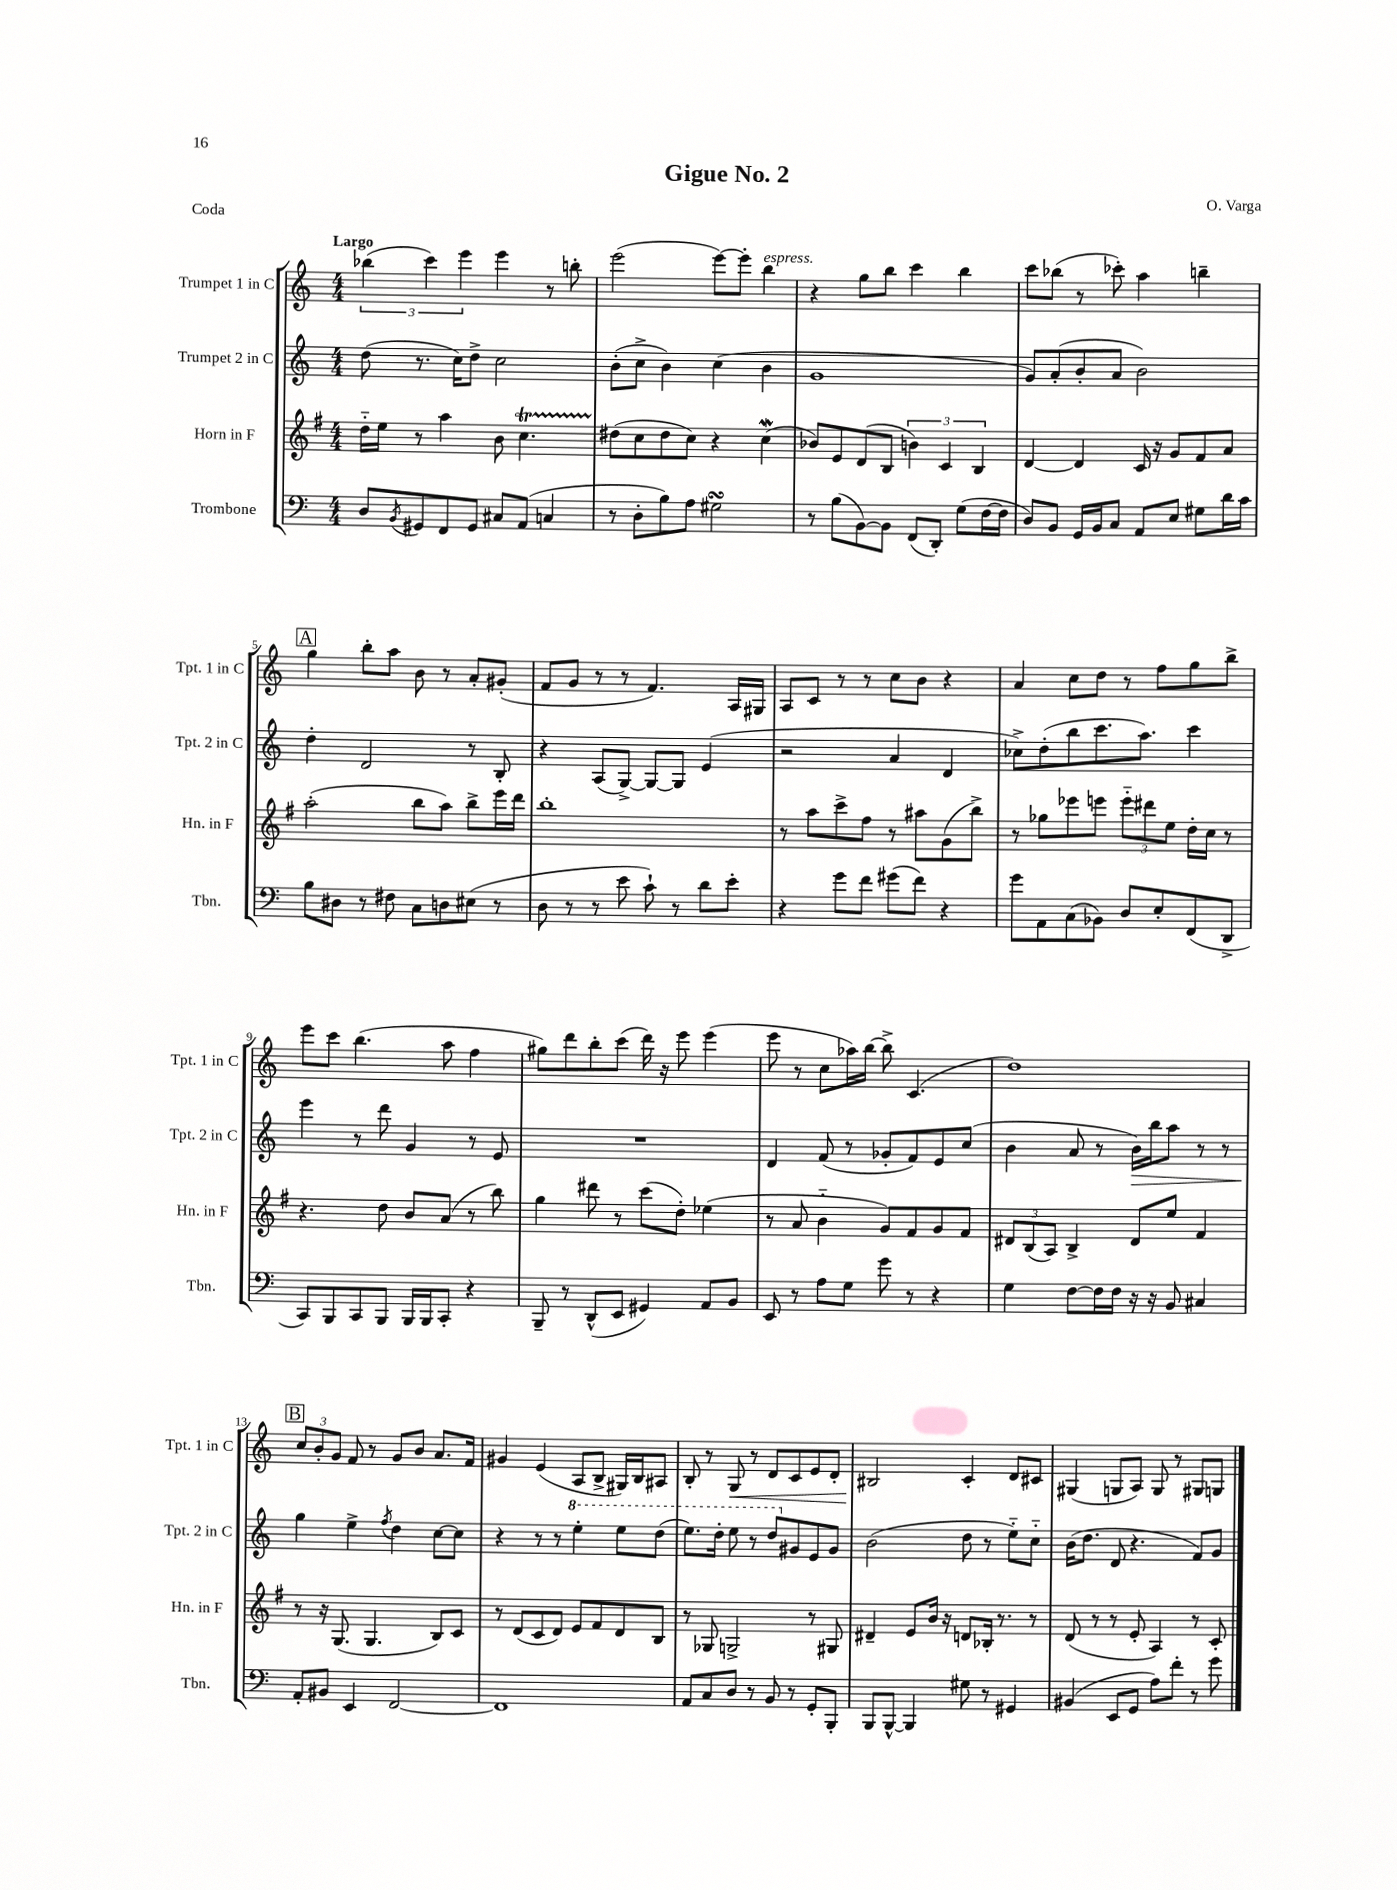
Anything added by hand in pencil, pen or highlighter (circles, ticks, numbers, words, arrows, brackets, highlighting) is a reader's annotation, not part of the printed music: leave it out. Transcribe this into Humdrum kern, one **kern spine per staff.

**kern	**kern	**kern	**kern
*staff4	*staff3	*staff2	*staff1
*clefF4	*clefG2	*clefG2	*clefG2
*k[]	*k[f#]	*k[]	*k[]
*M4/4	*M4/4	*M4/4	*M4/4
8D	16dd'~	(8dd	(6bb-
.	16ee	.	.
8qBB	.	.	.
8GG#	8r	8.r	.
.	.	.	6ccc)
8FF	4aa	.	.
.	.	16cc)	.
.	.	.	6eee
8GG#	.	8dd^	.
8C#	8b	2cc	4eee
(8AA	4.cc	.	.
4C	.	.	8r
.	.	.	8bb'
=	=	=	=
8r	(8dd#	(8b'	(2eee
8D'	8cc	8cc^	.
8B)	8dd#	4b)	.
8A	8cc)	.	.
2G#	4r	(4cc	[8eee)
.	.	.	8eee']
.	(4cc	4b	4bb
=	=	=	=
8r	8b-)	1g	4r
(8B	8e	.	.
[8BB)	(8d	.	8gg
8BB]	8B	.	8bb
(8FF	6b)	.	4ccc
8DD')	.	.	.
.	6c	.	.
(8G	.	.	4bb
.	6B	.	.
[16F	.	.	.
16F]	.	.	.
=	=	=	=
8D)	[4d	8g)	8ccc
8BB	.	(8a'	(8bb-
16GG	4d]	8b'	8r
16BB	.	.	.
8C	.	8a	8ccc-')
8AA	16c	2b)	4aa
.	16r	.	.
8E	8g	.	.
8G#	8f#	.	4bb~
16d	8a	.	.
16c	.	.	.
=	=	=	=
8B	(2aa'	4dd'	4gg
8D#	.	.	.
8r	.	2d	8bb'
8F#	.	.	8aa
8C	8bb	.	8b
8D	8aa)	.	8r
(8E#	8bb^	8r	8a'
8r	16eee	8B'	(8g#'
.	16ddd	.	.
=	=	=	=
8D	1bb'	4r	8f
8r	.	.	8g
8r	.	(8A	8r
8e	.	[8G^)	8r
8c`)	.	8G_	4.f)
8r	.	8G]	.
8d	.	(4e	.
8e'	.	.	16A
.	.	.	16G#
=	=	=	=
4r	8r	2r	8A
.	8aa	.	8c
8g	8ccc^	.	8r
8f	8ff#	.	8r
(8g#	8r	4a	8cc
8f)	8aa#	.	8b
4r	(8g	4d	4r
.	8bb^)	.	.
=	=	=	=
8g	8r	8cc-^)	4a
8AA	8gg-	(8dd'	.
(8C	8eee-	8bb	8cc
8BB-)	8eee	8.ccc	8dd
8D	12eee'~	.	8r
.	.	8.aa)	.
.	12ddd#	.	.
8E'	.	.	8ff
.	12ee	.	.
(8FF	16dd'	4ccc	8gg
.	16cc	.	.
8DD^	8r	.	8bb^
=	=	=	=
8CC)	4.r	4eee	8eee
8BBB	.	.	8ccc
8CC	.	8r	(4.bb
8BBB	8dd	8ddd	.
16BBB	8b	4g	.
16BBB	.	.	.
8CC'	(8a	.	8aa
4r	8r	8r	4ff
.	8bb)	8e	.
=	=	=	=
8BBB~	4gg	1r	8gg#)
8r	.	.	8ddd
(8DD^^	8ddd#	.	8bb'
8EE	8r	.	(8ccc
4GG#)	(8ccc	.	16ddd)
.	.	.	16r
.	8dd')	.	8eee
8AA	(4ee-	.	(4eee
8BB	.	.	.
=	=	=	=
8EE	8r	4d	8eee
8r	8a	.	8r
8A	4b'~	(8f	8cc
8G	.	8r	16aa-)
.	.	.	[16bb
8g	8g)	8g-'	8bb^]
8r	8f#	8f)	(4.c
4r	8g	8e	.
.	8f#	(8cc	.
=	=	=	=
4G	12d#	4b	1dd)
.	(12B	.	.
.	12A)	.	.
[8F	4B^	8a	.
16F]	.	8r	.
16F	.	.	.
16r	8d#	16b)	.
16r	.	16bb	.
8BB	8ee	8aa	.
4C#	4f#	8r	.
.	.	8r	.
=	=	=	=
8AA'	8r	4gg	12cc
.	.	.	12b'
8BB#	16r	.	.
.	.	.	12g
.	(8.G	.	.
4EE	.	4ee^	8f
.	4.G	.	8r
.	.	8qff	.
[2FF	.	4dd	8g
.	.	.	8b
.	8B)	[8cc	8.a
.	8c	8cc]	.
.	.	.	16f
=	=	=	=
1FF]	8r	4r	4g#
.	(8d	.	.
.	8c	8r	(4e
.	8d)	8r	.
.	8e	4eee'	8A
.	8f#	.	8B^
.	8d	8eee	16G#)
.	.	.	16B
.	8B	(8ddd	8A#
=	=	=	=
8AA	8r	8.eee)	8B'
8C	8G-	.	8r
.	.	16ddd'	.
8D	2G^	8eee	8G
8r	.	8r	8r
8BB	.	8ddd	8d
8r	.	8g#	8c
8GG'	8r	8e	8e
8BBB'	8G#	8g#	8d'
=	=	=	=
8BBB	4d#~	(2b	2B#
[8BBB^^	.	.	.
4BBB]	8e	.	.
.	16b	.	.
.	16r	.	.
8G#	8d	8dd	4c'
8r	16B-'	8r	.
.	8.r	.	.
4GG#	.	8ee'~)	8d
.	8r	8cc'~	8c#
=	=	=	=
(4BB#	(8d	(16b	(4G#
.	.	8.dd	.
.	8r	.	.
8EE	8r	8d	8G
8GG	8e'	4.r	8A)
8A)	4A)	.	8G
8f'	.	.	8r
8r	8r	8f)	8G#
8g	8c'	8g	8G
==	==	==	==
*-	*-	*-	*-
